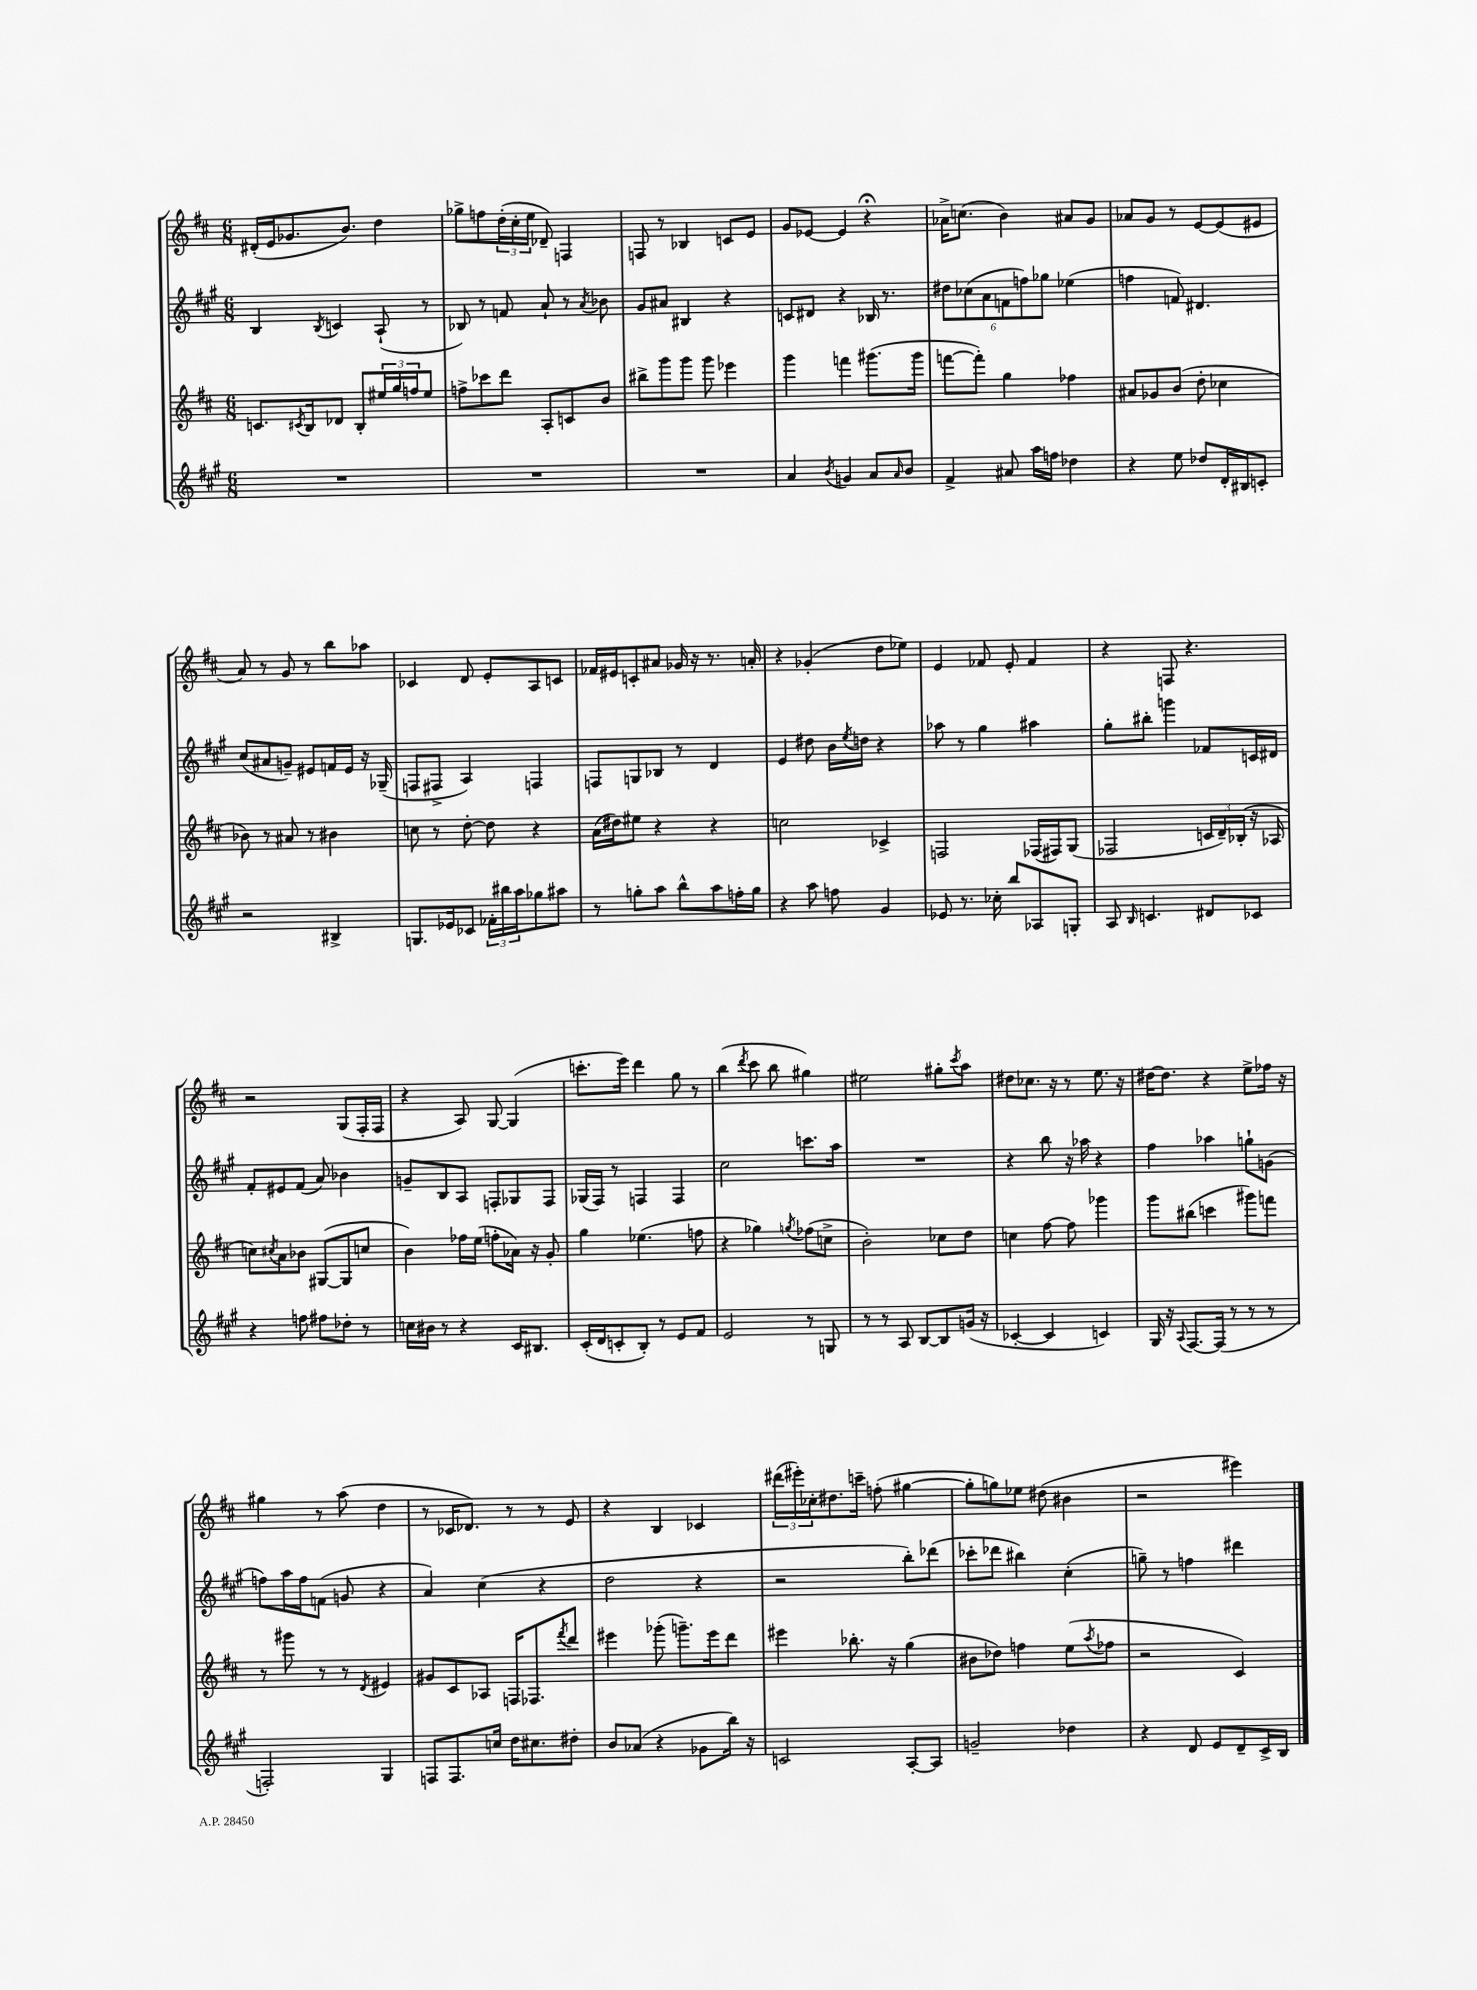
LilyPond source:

<<
\new StaffGroup <<
\new Staff = "s0" {
    \clef treble \key d \major \numericTimeSignature \time 6/8
    dis'16-.( e'16 ges'8. b'8.) d''4 |
    ges''8-> f''8 \tuplet 3/2 { d''16-.( cis''16-. e''16 } des'8--) f4 |
    f8 r8 bes4 c'8 e'8 |
    g'8 ees'8~ ees'4 r4\fermata |
    aes'16-> c''8.( b'4) ais'8 g'8 |
    aes'8 g'8 r8 e'8~ e'8( eis'8 |
    a'8) r8 g'8 r8 b''8 aes''8 |
    ces'4 d'8 e'8-. a8 c'8 |
    fes'16 eis'16 c'8-. ais'8 ges'16 r16 r8. a'16-. |
    r4 ges'4-.( d''8 ees''8) |
    e'4 fes'8 e'8-. fes'4 |
    r4 f8 r4. |
    r2 g8( fis16-. fis16 |
    r4 a8) g8~ g4( |
    c'''8.-. e'''16) d'''4 g''8 r8 |
    b''4( \acciaccatura { d'''8 } cis'''8 b''8 gis''4) |
    eis''2 gis''8-. \acciaccatura { cis'''8 } a''8 |
    dis''8 ces''8. r16 r8 e''8. r16 |
    dis''16~ dis''8. r4 e''8-> fes''16 r16 |
    gis''4 r8 a''8( d''4 |
    r8 ces'16 des'8.) r8 r8 e'8 |
    r4 b4 ces'4 |
    \tuplet 3/2 { dis'''16( eis'''16-.) ces''16-. } dis''8. c'''16-- f''8-.( gis''4~ |
    gis''8-. g''8) ees''8 dis''8( bis'4 |
    r2 eis'''4) \bar "|." |
}
\new Staff = "s1" {
    \clef treble \key a \major \numericTimeSignature \time 6/8
    b4 \acciaccatura { b8 } c'4 a8-!( r8 |
    bes8) r8 f'8 a'8-! r8 \acciaccatura { a'8 } bes'8 |
    gis'8 ais'8 bis4 r4 |
    c'8 dis'8 r4 bes16 r8. |
    \tuplet 6/4 { dis''8 ces''8( a'8 f'8 f''8) ges''8 } ees''4( |
    f''4 f'8) dis'4. |
    cis''8( ais'8 g'8--) eis'8 f'16 eis'16 r16 ges16--( |
    f8 fis8-> a4) f4 |
    f8 g8 bes8 r8 d'4 |
    e'4 dis''8 b'16 \acciaccatura { e''8 } d''16 r4 |
    aes''8 r8 gis''4 ais''4 |
    gis''8-. bis''8-. g'''4 fes'8 c'16 dis'16 |
    fis'8-. eis'8 fis'8( a'8) bes'4 |
    g'8-- b8 a8 f8-. ges8 f8 |
    ges16( fis16) r8 f4 f4 |
    cis''2 c'''8. a''16 |
    R2. |
    r4 b''8 r16 aes''16 r4 |
    fis''4 aes''4 g''8-! g'8( |
    f''8) a''16 f''16 f'8( g'8 r4 |
    a'4) cis''4( r4 |
    d''2 r4 |
    r2 b''8-.) des'''8( |
    ces'''8-. des'''8 bis''4) cis''4-.( |
    g''8--) r8 f''4 dis'''4 \bar "|." |
}
\new Staff = "s2" {
    \clef treble \key d \major \numericTimeSignature \time 6/8
    c'8. \acciaccatura { cis'8 } b16 des'8 b8-. \tuplet 3/2 { eis''16 g''16 f''16 } eis''8 |
    f''8-> ces'''8 d'''8 a8-. c'8 b'8 |
    bis''8-> g'''8 g'''8 g'''8 ees'''4 |
    g'''4 f'''4 gis'''8.( gis'''16 |
    f'''8~ f'''8-.) g''4 fes''4 |
    ais'8 ges'8 b'8( d''8-. ces''4 |
    bes'8) r8 ais'8 r8 bis'4 |
    c''8 r8 d''8~-. d''8 r4 |
    a'16( dis''16) eis''8 r4 r4 |
    c''2 ces'4-> |
    f2 fes16( fis16) g8( |
    fes2 \tuplet 3/2 { c'16 d'16--) bes16-.( } r16 aes16 |
    c''8) \acciaccatura { cis''8 } a'8 bes'8 gis8~( gis8 c''8 |
    b'4) fes''16 e''16( f''8-. aes'16) r16 g'8-. |
    g''4 ees''4.( f''8 |
    r4 ges''4) \acciaccatura { g''8 } fes''8( c''8-> |
    b'2-.) ces''8 d''8 |
    c''4 fis''8~ fis''8 ges'''4 |
    g'''8 bis''8( c'''4 gis'''8) f'''8 |
    r8 gis'''8 r8 r8 \acciaccatura { d'8 } eis'4 |
    gis'8 cis'8 aes8 f16 fes8. \acciaccatura { fis'''8 } d'''8 |
    eis'''4 ges'''8-.( g'''8.--) eis'''16 d'''8 |
    eis'''4 bes''8.-. r16 g''4( |
    bis'8 des''8) f''4 e''8( \acciaccatura { a''8 } fes''8 |
    r2 cis'4) \bar "|." |
}
\new Staff = "s3" {
    \clef treble \key a \major \numericTimeSignature \time 6/8
    R2. |
    R2. |
    R2. |
    a'4 \acciaccatura { b'8 } g'4 a'8 \grace { a'16 } b'8 |
    fis'4-> ais'8 a''16 f''16 des''4 |
    r4 e''8 des''8 d'16-. bis16 c'8-. |
    r2 bis4-> |
    g8. ees'16 ces'8 \tuplet 3/2 { fes'16-. bis''16 a''16 } ges''8 ais''8 |
    r8 g''8-. a''8 b''8-^ a''8 f''16-. g''16 |
    r4 a''8 f''8 gis'4 |
    ees'8 r8. ces''16-. b''8 aes8 g8-. |
    a8 \grace { b16 } c'4. dis'8 ces'8 |
    r4 f''8 fis''8 des''8-. r8 |
    c''16 bis'16 r8 r4 cis'16 bis8. |
    cis'16-.( d'16 c'8-. b8-.) r8 e'8 fis'8 |
    e'2 r8 g8 |
    r8 r8 a8 b8~ b8 g'16( r16 |
    ces'4~-. ces'4 c'4) |
    gis16 r16 \appoggiatura { a8 } fis8.~ fis16( r8 r8 r8 |
    f2-.) gis4 |
    f8 f8. c''16 d''16 cis''8. dis''8-. |
    b'8 aes'8( r4 ges'8 b''16) r16 |
    c'2 a8~-. a8 |
    g'2-- des''4 |
    r4 d'8 e'8 d'8-- cis'16-> b16 \bar "|." |
}
>>
>>
\layout { \context { \Score \remove "Bar_number_engraver" } }
